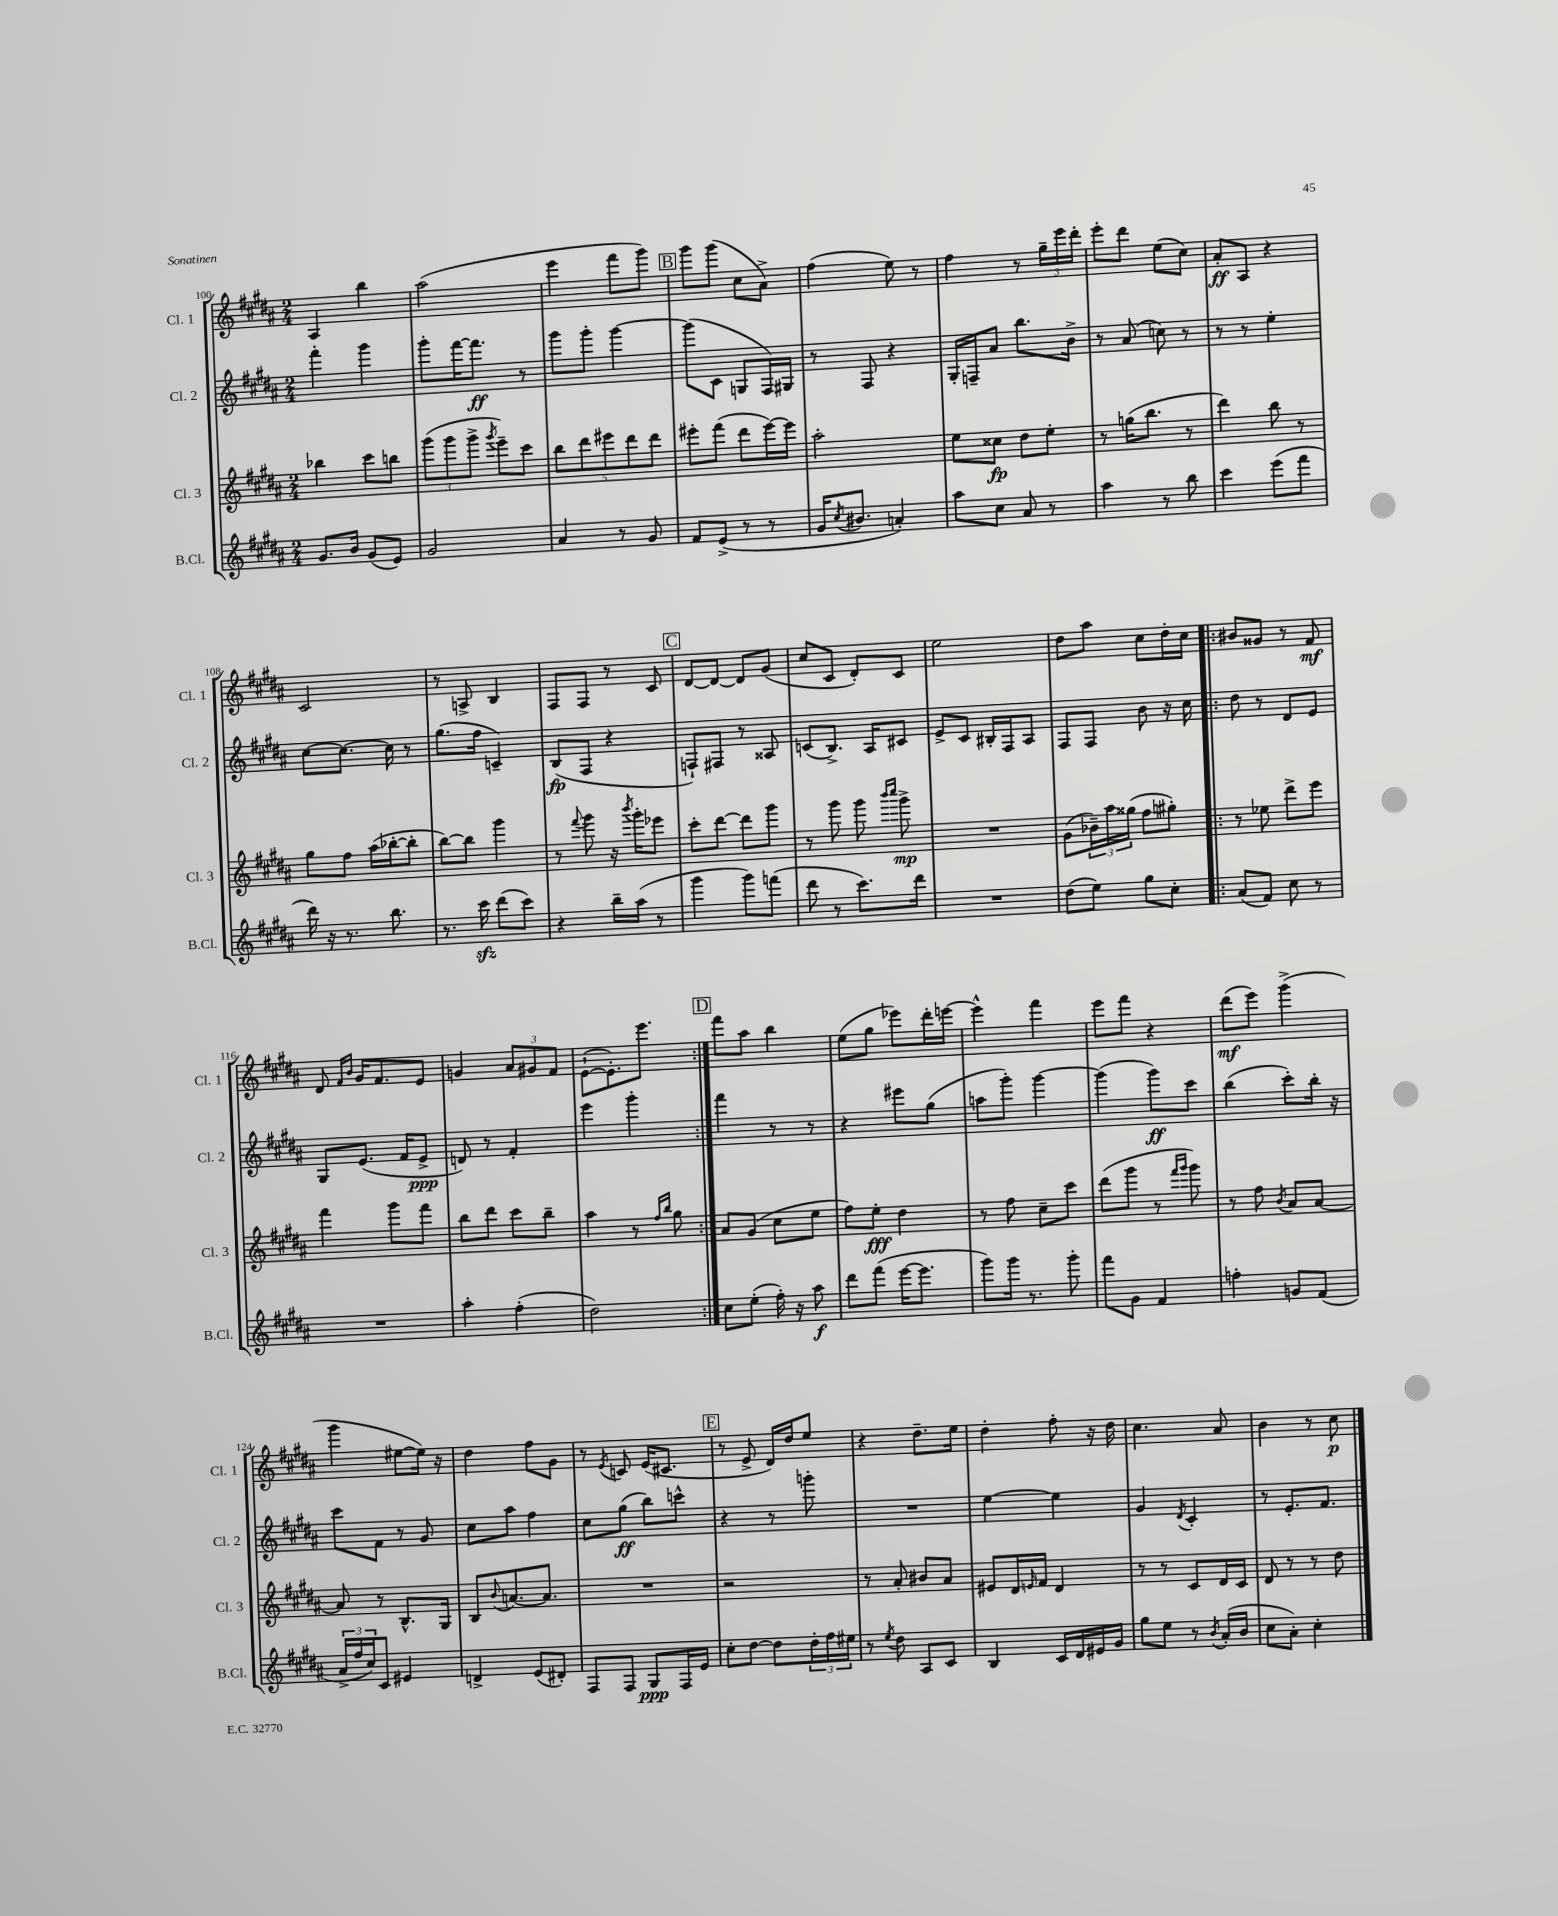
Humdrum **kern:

**kern	**kern	**kern	**kern
*staff4	*staff3	*staff2	*staff1
*clefG2	*clefG2	*clefG2	*clefG2
*k[f#c#g#d#a#]	*k[f#c#g#d#a#]	*k[f#c#g#d#a#]	*k[f#c#g#d#a#]
*M2/4	*M2/4	*M2/4	*M2/4
8.g#/L	4bb-\	4fff#'\	4A#/
16b/Jk	.	.	.
(8g#/L	8ccc#\L	4ggg#\	4bb\
8e/J)	8bb\J	.	.
=	=	=	=
2g#/	(12ggg#\L	8ggg#'\L	(2aa#\
.	12ggg#\	.	.
.	.	[16fff#\K	.
.	12ggg#^\J	.	.
.	.	8.fff#\]J	.
.	8qggg#/	.	.
.	8eee~\L)	.	.
.	8ccc#\J	8r	.
=	=	=	=
4a#/	10bb\L	8ggg#\L	4eee\
.	10ddd#\	.	.
.	.	8ggg#'\J	.
.	10eee#\	.	.
8r	.	[4ggg#\	8fff#\L
.	10ddd#\	.	.
8g#/	.	.	8ggg#\J)
.	10ddd#\J	.	.
=	=	=	=
8f#/L	8eee#'\L	(8ggg#\]L	8ggg#\L
(8e^/J	(8fff#\J	8c#\J	(8ggg#\J
8r	8ddd#\L	8G/L	8cc#\L
8r	[16eee#\L)	16F#/L)	8a#^\J)
.	16eee#\]JJ	16G#/JJ	.
=	=	=	=
16g#/LK	2aa#'\	8r	(4ff#\
8qcc#/	.	.	.
8.b#/J	.	.	.
.	.	8F#/	.
4a'/)	.	4r	8ee\)
.	.	.	8r
=	=	=	=
8aa#\L	8ee\L	16G#'/LL	4ff#\
.	.	16F~/J	.
8cc#\J	8cc##\J	8a#/J	.
8a#/	8dd#\L	8.bb\L	8r
8r	8ee'\J	.	24gg#~\LL
.	.	.	24eee\
.	.	16b^\Jk	.
.	.	.	24ddd#'\JJ
=	=	=	=
4aa#\	8r	8r	8eee'\L
.	(16gg\LK	(8a#/	8ddd#\J
.	8.bb\J	.	.
8r	.	8cc\)	(8ee\L
8bb\	8r	8r	8cc#\J)
=	=	=	=
4ccc#\	4ddd#\)	8r	8a#'/L
.	.	8r	8A#/J
(8eee\L	8bb\	4ee'\	4r
8fff#\J	8r	.	.
=	=	=	=
16ddd#\)	8gg#\L	[8cc#\L	2c#/
16r	.	.	.
8.r	8ff#\J	8.cc#\_J	.
.	(16aa#\LL	.	.
8.bb\	[16bb-'\J	16cc#\]	.
.	8bb-'\]J	8r	.
=	=	=	=
8.r	[8bb\L)	(8.gg#\L	8r
.	8bb\]J	.	8A^/
16ccc#\	.	16ff#\Jk	.
(8ddd#\L	4ggg#\	4c~/)	4B/
8ccc#\J)	.	.	.
=	=	=	=
4r	8r	(8B/L	8F#/L
.	8qqfff#/	.	.
.	8ggg#\	8F#/J	8F#/J
16bb~\LL	16r	4r	8r
.	8qbbb/	.	.
(16aa#\JJ	16ggg#'\LK	.	.
8r	8eee-\J	.	8c#/
=	=	=	=
4ggg#\	8ccc#'\L	8F`/L)	[8d#/L
.	[8ddd#\J	8F#/J	8d#/_J
8ggg#\L)	8ddd#\]L	8r	8d#/]L
(8fff\J	8ggg#\J	8A##/	(8g#/J
=	=	=	=
8ddd#\	8r	(8c/L	8cc#/L
8r	8ggg#\	8.B^/J)	8c#/J
8.ccc#\L)	8ggg#\	.	8d#'/L)
.	.	16A#/LK	.
.	16qqbbb/LL	.	.
.	16qqcccc#/JJ	.	.
.	8ggg#^\	8c#/J	8c#/J
16ddd#\Jk	.	.	.
=	=	=	=
2r	2r	8e^/L	2ee\
.	.	8c#/J	.
.	.	16B#'/LL	.
.	.	16F#/J	.
.	.	8A#/J	.
=	=	=	=
(8dd#\L	(8g#\L	8F#/L	8dd#\L
8ee\J)	24b-~\L)	8F#/J	8aa#\J
.	24aa#\	.	.
.	(24gg##\JJ	.	.
8gg#\L	8ff#\L	8b\	8cc#\L
8cc#'\J	8gg#'\J)	16r	16dd#'\L
.	.	16cc#\	16cc#\JJ
=!|:	=!|:	=!|:	=!|:
(8a#/L	8r	8dd#\	8b#/L
8f#/J)	8ee-\	8r	8g##/J
8cc#\	8ddd#^\L	8d#/L	8r
8r	8eee\J	8e/J	8f#/
=	=	=	=
2r	4fff#\	8G#/L	8d#/
.	.	.	16qqf#/LL
.	.	.	16qqb/JJ
.	.	(8.e/J	16g#/LK
.	.	.	8.f#/
.	8ggg#\L	.	.
.	.	16f#/LK	.
.	8fff#\J	8e^/J	8e/J
=	=	=	=
4aa#'\	8bb\L	8d/)	4g/
.	8ddd#\J	8r	.
(4ff#'\	8ccc#\L	4f#'/	12a#/L
.	.	.	12g#/
.	8bb~\J	.	.
.	.	.	12f#/J
=	=	=	=
2dd#\)	4aa#\	4eee\	([8e`\L
.	.	.	8.e'\])
.	8r	4ggg#'\	.
.	.	.	8.eee\J
.	16qqff#/LL	.	.
.	16qqbb/JJ	.	.
.	8gg#\	.	.
=:|!	=:|!	=:|!	=:|!
8cc#\L	8a#/L	4fff#\	8fff#\L
(8ee'\J	(8g#/J	.	8aa#\J
16ff#'\)	8cc#\L	8r	4bb\
16r	.	.	.
8aa#\	8ee\J	8r	.
=	=	=	=
8ddd#\L	8ff#\L)	4r	(8ee\L
(8fff#\J	8ee'\J	.	8gg#\J
[16eee\LK	4dd#\	8eee#\L	8eee-\L)
8.eee\]J	.	.	.
.	.	(8gg#\J	16ddd#'\L
.	.	.	[16eee\JJ
=	=	=	=
8ggg#\L)	8r	8aa\L	4eee^^\]
16ggg#\Jk	8ff#\	8ggg#'\J)	.
8.r	.	.	.
.	8cc#~\L	[4ggg#\	4fff#\
8ggg#'\	8ccc#\J	.	.
=	=	=	=
8fff#\L	(8ddd#\L	(4ggg#\]	8eee\L
8g#\J	8ggg#\J	.	8fff#\J
4f#/	8r	8ggg#\L)	4r
.	16qqfff#/LL	.	.
.	16qqggg#/JJ	.	.
.	8ggg#\)	8ccc#\J	.
=	=	=	=
4ff'\	8r	(4bb\	(8ddd#\L
.	8ff#\	.	8eee\J)
.	8qb/	.	.
8g/L	8a#/L	8ccc#'\L)	(4ggg#^\
(8f#/J	[8a#/J	16bb'\Jk	.
.	.	16r	.
=	=	=	=
24a#^/LL	8a#/]	8ccc#\L	4ggg#\
24ff#/	.	.	.
24cc#/J)	.	.	.
8c#/J	8r	8f#\J	.
4e#/	8.B^^/L	8r	[8ee#\L
.	.	8g#/	16ee#\]Jk)
.	16G#/Jk	.	16r
=	=	=	=
4d^/	8B/L	8cc#\L	4dd#\
.	8qqb/	.	.
.	[8.a/	8aa#\J	.
(8e/L	.	4ff#\	8ff#\L
.	8.a/]J	.	.
8d#'/J)	.	.	8g#\J
=	=	=	=
8F#/L	2r	8cc#\L	8r
.	.	.	8qe/
8F#/J	.	(8gg#\J	8c/
8G#/L	.	8bb\L)	(16e/LK
.	.	.	8.c#/J
16F#/L	.	8ccc^^\J	.
16e/JJ	.	.	.
=	=	=	=
8cc#'\L	2r	4r	8r
[8dd#\J	.	.	8e^/
8dd#\]L	.	8r	16d#/LL)
.	.	.	16dd#/J
24dd#'\L	.	8ggg'\	8ee/J
24ff#\	.	.	.
24ee#\JJ	.	.	.
=	=	=	=
8r	8r	2r	4r
8qee/	.	.	.
8dd#\	8a#'/	.	.
8A#/L	8b#/L	.	8.dd#~\L
8c#/J	8a#/J	.	.
.	.	.	16ee\Jk
=	=	=	=
4B/	8e#/L	[4ee\	4dd#'\
.	16d#/L	.	.
.	16qqe/	.	.
.	16f#/JJ	.	.
16c#/LL	4d#/	4ee\]	8ff#'\
16d#/	.	.	.
16e#/	.	.	16r
16g#/JJ	.	.	16dd#\
=	=	=	=
8gg#\L	8r	4g#/	4.cc#\
8ee\J	8r	.	.
.	.	8qd#/	.
8r	8c#/L	4c#'/	.
8qb/	.	.	.
(16a#'/LL	16d#/L	.	8a#/
16b/JJ	16c#/JJ	.	.
=	=	=	=
8cc#\L	8d#/	8r	4b\
8a#'\J)	8r	8.e'/L	.
4cc#'\	8r	.	8r
.	.	8.f#/J	.
.	8dd#\	.	8cc#\
==	==	==	==
*-	*-	*-	*-
